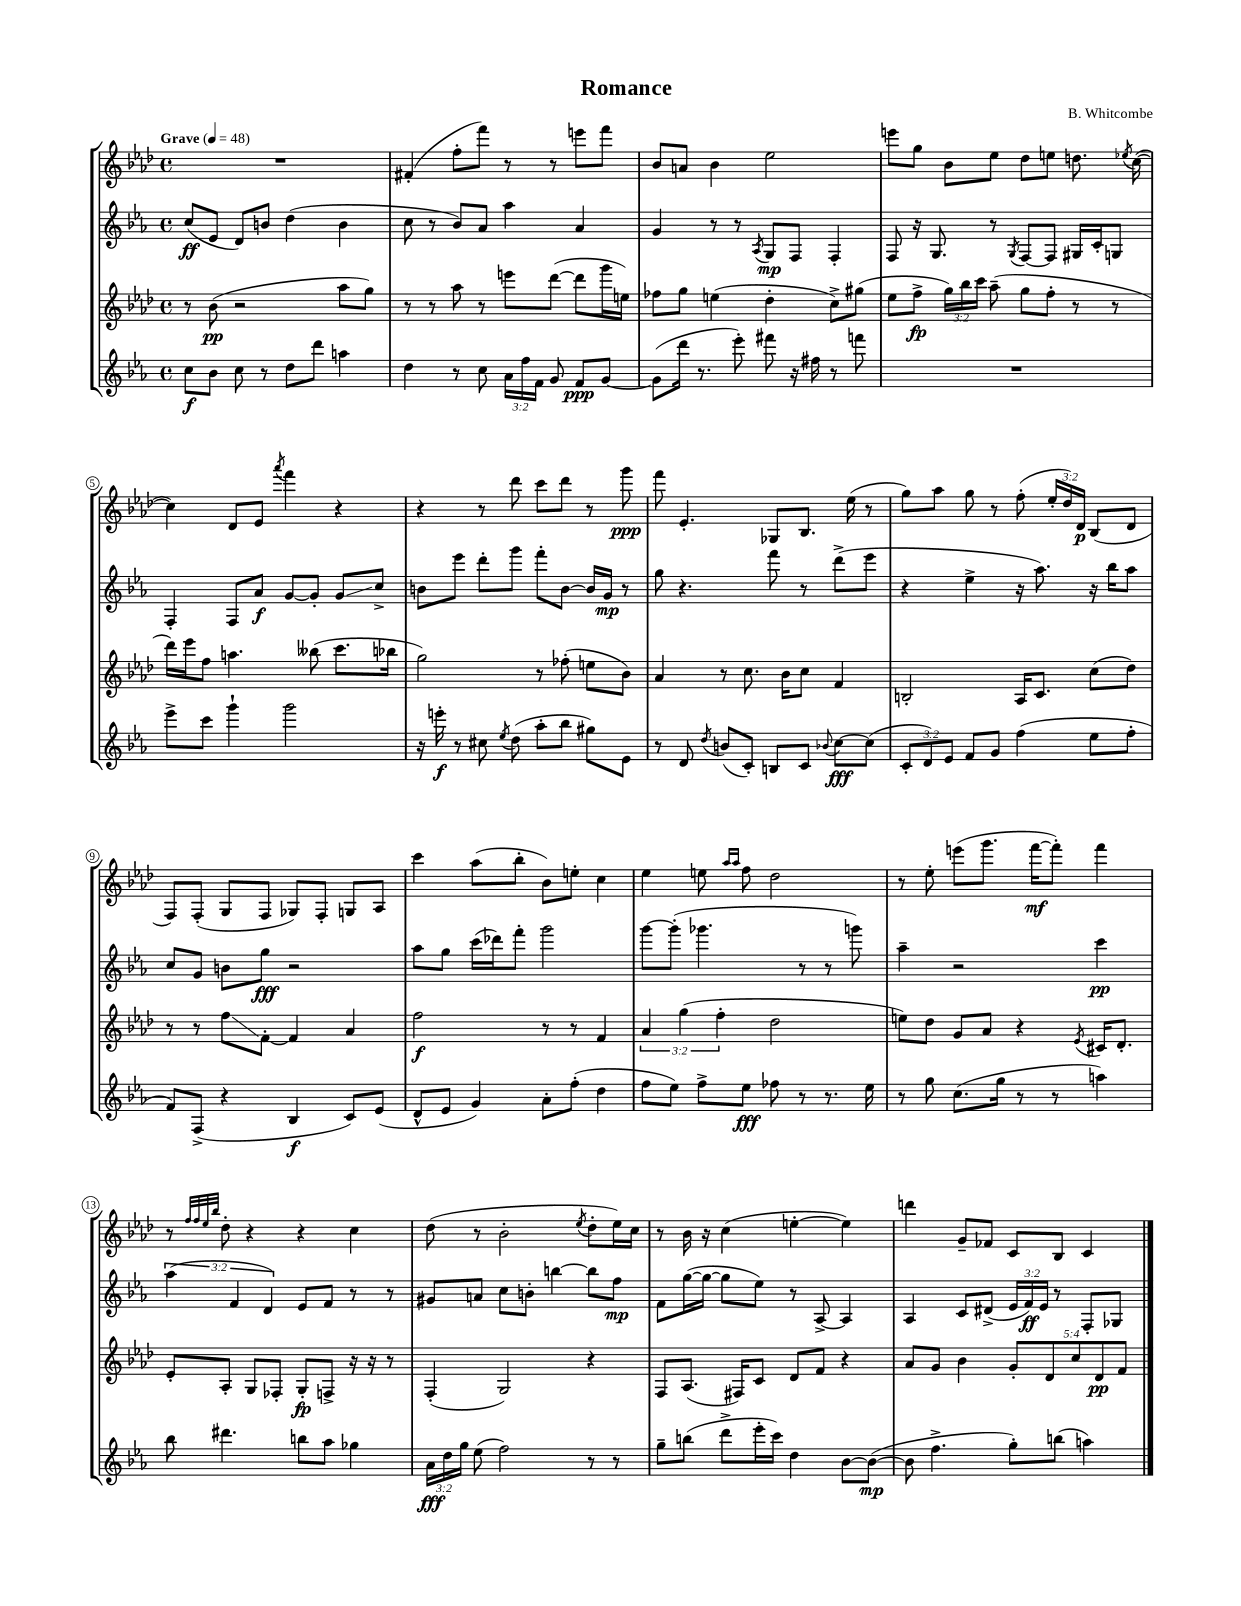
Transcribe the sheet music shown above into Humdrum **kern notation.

**kern	**kern	**kern	**kern
*staff4	*staff3	*staff2	*staff1
*clefG2	*clefG2	*clefG2	*clefG2
*k[b-e-a-]	*k[b-e-a-d-]	*k[b-e-a-]	*k[b-e-a-d-]
*M4/4	*M4/4	*M4/4	*M4/4
*met(c)	*met(c)	*met(c)	*met(c)
*MM48	*MM48	*MM48	*MM48
8cc\L	8r	(8cc/L	1r
8b-\J	(8b-\	8e-/J	.
8cc\	2r	8d/L)	.
8r	.	8b/J	.
8dd\L	.	(4dd\	.
8ddd\J	.	.	.
4aa\	8aa-\L	4b\	.
.	8gg\J)	.	.
=	=	=	=
4dd\	8r	8cc\	(4f#'/
.	8r	8r	.
8r	8aa-\	8b-/L)	8ff'\L
8cc\	8r	8a-/J	8fff\J)
24a-\LL	8eee\L	4aa-\	8r
24ff\	.	.	.
24f\JJ	.	.	.
8g/	([8ddd-\J	.	8r
8f/L	8ddd-\]L	4a-/	8eee\L
[8g/J	16ggg\L	.	8fff\J
.	16ee\JJ)	.	.
=	=	=	=
(8g\]L	8ff-\L	4g/	8b-/L
16ddd\Jk	8gg\J	.	8a/J
8.r	.	.	.
.	(4ee\	8r	4b-\
8eee-'\)	.	8r	.
.	.	8qA-/	.
8fff#\	4dd-'\	8G/L	2ee-\
16r	.	8F/J	.
16ff#\	.	.	.
8r	8cc^\L)	4F'/	.
8fff\	(8gg#\J	.	.
=	=	=	=
1r	8ee-\L	8F/	8eee\L
.	8ff^\J	16r	8gg\J
.	.	8.G/	.
.	24gg\LL)	.	8b-\L
.	24bb-\	.	.
.	24ccc\JJ	.	.
.	(8aa-~\	8r	8ee-\J
.	.	8qG/	.
.	8gg\L	[8F/L	8dd-\L
.	8ff'\J	8F/]J	8ee\J
.	8r	16G#/LL	8.dd\
.	.	16c'/J	.
.	8r	8G/J	.
.	.	.	8qee-/
.	.	.	([16cc\
=	=	=	=
8eee-^\L	16ddd-\LL)	4F'/	4cc\])
.	16eee-\J	.	.
8ccc\J	8ff\J	.	.
4ggg`\	4.aa\	8F/L	8d-/L
.	.	8a-/J	8e-/J
.	.	.	8qaaa-/
2ggg\	.	[8g/L	4fff\
.	(8bb--\	8g'/]J	.
.	8.ccc\L	8g/L	4r
.	.	8cc^/J	.
.	16bb-\Jk	.	.
=	=	=	=
16r	2gg\)	8b\L	4r
16eee'\	.	.	.
8r	.	8eee-\J	.
8cc#\	.	8ddd'\L	8r
8qee-/	.	.	.
(8dd\	.	8ggg\J	8ddd-\
8aa-'\L	8r	8fff'\L	8ccc\L
8bb-\J	(8ff-'\	[8b\J	8ddd-\J
8gg#\L)	8ee\L	16b/]LL	8r
.	.	16g/JJ	.
8e-\J	8b-\J)	8r	8ggg\
=	=	=	=
8r	4a-/	8gg\	8fff\
8d/	.	4.r	4.e-'/
8qdd/	.	.	.
(8b/L	8r	.	.
8c'/J)	8.cc\	.	.
8B/L	.	8fff\	8G-/L
.	16b-\LK	.	.
8c/J	8cc\J	8r	8.B-/J
8qqb-/	.	.	.
[8cc\L	4f/	(8ddd^\L	.
.	.	.	(16ee-\
(8cc\]J	.	8eee-\J	8r
=	=	=	=
12c'/L	2B'/	4r	8gg\L)
12d/)	.	.	.
.	.	.	8aa-\J
12e-/J	.	.	.
8f/L	.	4ee-^\	8gg\
8g/J	.	.	8r
(4ff\	16A-/LK	16r	(8ff'\
.	8.c/J	8.aa-\)	.
.	.	.	24ee-'/LL
.	.	.	24dd-/)
.	.	.	24d-/JJ
8ee-\L	(8cc\L	16r	(8B-/L
.	.	16bb-\LK	.
8ff'\J	8dd-\J)	8aa-\J	8d-/J
=	=	=	=
8f/L)	8r	8cc/L	8F/L)
(8F^/J	8r	8g/J	(8F'/J
4r	8ff\L	8b\L	8G/L
.	[8f'\J	8gg\J	8F/J
4B-/	4f/]	2r	8G-/L)
.	.	.	8F'/J
8c/L)	4a-/	.	8G/L
(8e-/J	.	.	8A-/J
=	=	=	=
8d^^/L	2ff\	8aa-\L	4ccc\
8e-/J	.	8gg\J	.
4g/)	.	(16ccc\LL	(8aa-\L
.	.	16ddd-\J)	.
.	.	8fff'\J	8bb-'\J
8a-'\L	8r	2ggg\	8b-\L)
(8ff'\J	8r	.	8ee'\J
4dd\	4f/	.	4cc\
=	=	=	=
8ff\L	6a-/	[8ggg\L	4ee-\
8ee-\J)	.	(8ggg'\]J	.
.	(6gg\	.	.
8ff^\L	.	4.ggg-\	8ee\
.	6ff'\	.	.
.	.	.	16qqaa-/LL
.	.	.	16qqaa-/JJ
8ee-\J	.	.	8ff\
8ff-\	2dd-\	.	2dd-\
8r	.	8r	.
8.r	.	8r	.
.	.	8ggg\)	.
16ee-\	.	.	.
=	=	=	=
8r	8ee\L)	4aa-~\	8r
8gg\	8dd-\J	.	8ee-'\
(8.cc\L	8g/L	2r	(8eee\L
.	8a-/J	.	8.ggg\J
16gg\Jk	.	.	.
8r	4r	.	.
.	.	.	[16fff\LK
8r	.	.	8fff'\]J)
.	8qe-/	.	.
4aa\)	16c#/LK	4ccc\	4fff\
.	8.d-'/J	.	.
=	=	=	=
8bb-\	8e-'/L	(6aa-\	8r
.	.	.	32qqff/LLL
.	.	.	32qqff/
.	.	.	32qqee-/
.	.	.	32qqbb-/JJJ
4.ddd#\	8A-'/J	.	8dd-'\
.	.	6f/	.
.	8G/L	.	4r
.	.	6d/)	.
.	8F-'/J	.	.
8bb\L	8G'/L	8e-/L	4r
8aa-\J	8F^/J	8f/J	.
4gg-\	16r	8r	4cc\
.	16r	.	.
.	8r	8r	.
=	=	=	=
24a-\LL	(4F'/	8g#/L	(8dd-\
24dd\	.	.	.
24gg\JJ	.	.	.
(8ee-\	.	8a/J	8r
2ff\)	2G/)	8cc\L	2b-'\
.	.	8b'\J	.
.	.	[4bb\	.
.	.	.	8qee-/
8r	4r	8bb\]L	8dd-'\L
8r	.	8ff\J	16ee-\L)
.	.	.	16cc\JJ
=	=	=	=
8gg~\L	8F/L	8f\L	8r
(8bb\J	(8.A-/J	([16gg\L	16b-\
.	.	16gg\_JJ	16r
8ddd^\L	.	8gg\]L	(4cc\
.	16F#/LK)	.	.
16eee-'\L	8c/J	8ee-\J)	.
16ccc\JJ)	.	.	.
4dd\	8d-/L	8r	[4ee'\
.	8f/J	[8A-^/	.
[8b-\L	4r	4A-/]	4ee\])
(8b-\_J	.	.	.
=	=	=	=
8b-\]	8a-/L	4A-/	4ddd\
4.ff^\	8g/J	.	.
.	4b-\	8c/L	8g~/L
.	.	(8d#^/J	8f-/J
8gg'\L)	10g'/L	24e-/LL	8c/L
.	.	24f/)	.
.	.	24e-/JJ	.
.	10d-/	.	.
(8bb\J	.	8r	8B-/J
.	10cc/	.	.
4aa\)	.	8F'/L	4c/
.	10d-/	.	.
.	.	8G-/J	.
.	10f/J	.	.
==	==	==	==
*-	*-	*-	*-
